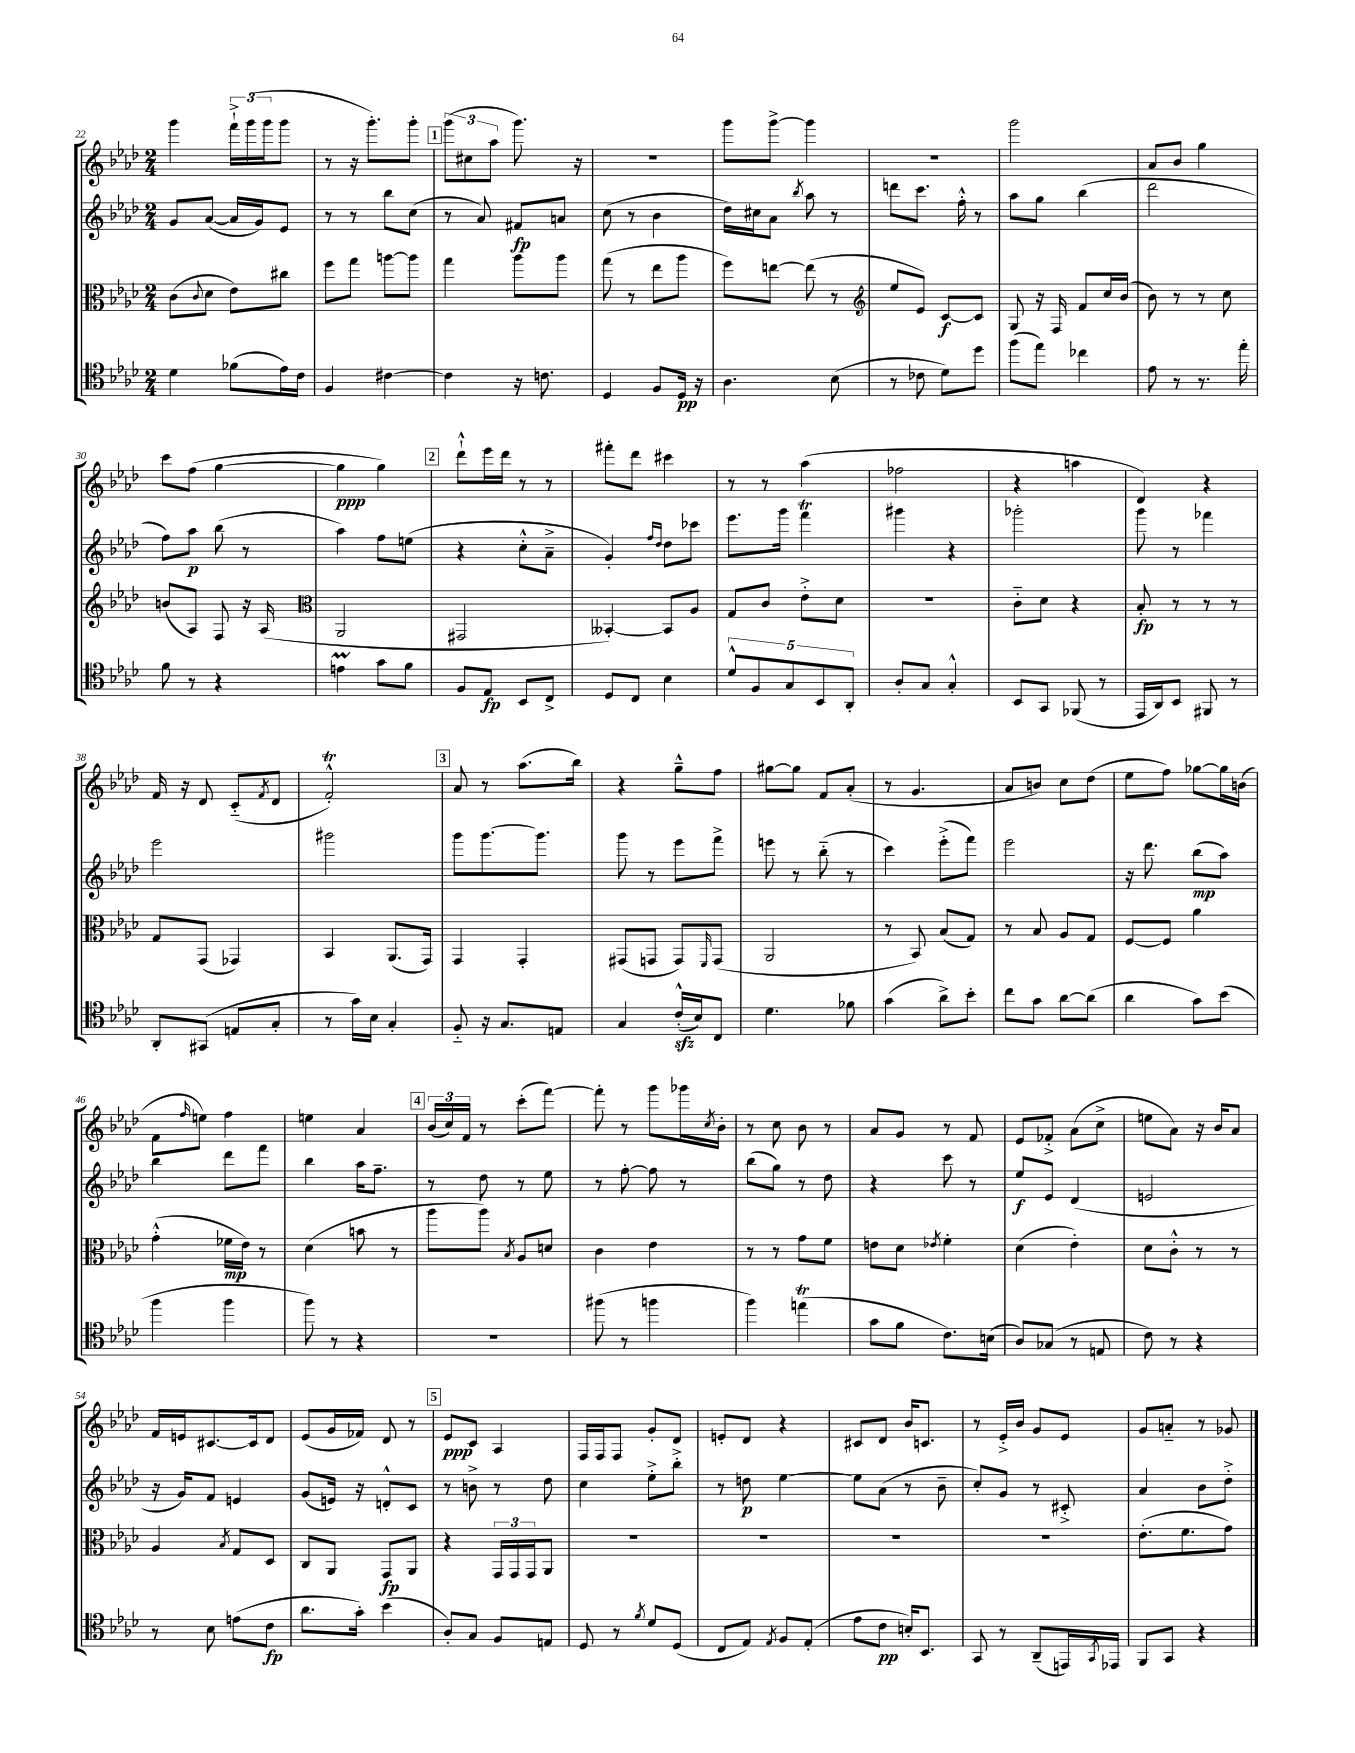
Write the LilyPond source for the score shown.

<<
\new StaffGroup <<
\new Staff = "s0" {
    \clef treble \key aes \major \numericTimeSignature \time 2/4
    g'''4 \tuplet 3/2 { f'''16-!-> g'''16( g'''16 } g'''8 |
    r8 r16 g'''8.-.) g'''8-. |
    \mark \markup { \box "1" } \tuplet 3/2 { g'''8( cis''8 aes''8 } g'''8.) r16 |
    r2 |
    g'''8 g'''8~-> g'''4 |
    R2 |
    g'''2 |
    aes'8 bes'8 g''4 |
    c'''8 f''8( g''4~ |
    g''4\ppp g''4) |
    \mark \markup { \box "2" } des'''8-!-^ ees'''16 des'''16 r8 r8 |
    fis'''8-. des'''8 cis'''4 |
    r8 r8 aes''4( |
    fes''2 |
    r4 a''4 |
    des'4) r4 |
    f'16 r16 des'8 c'8-_( \acciaccatura { f'8 } des'8 |
    f'2-.-^\trill) |
    \mark \markup { \box "3" } aes'8 r8 aes''8.( bes''16) |
    r4 g''8---^ f''8 |
    gis''8~ gis''8 f'8 aes'8-.( |
    r8 g'4. |
    aes'8 b'8) c''8 des''8( |
    ees''8 f''8) ges''8~ ges''16 b'16( |
    f'8 \grace { f''16 } e''8) f''4 |
    e''4 aes'4 |
    \mark \markup { \box "4" } \tuplet 3/2 { bes'16( c''16) f'16 } r8 c'''8-.( f'''8~) |
    f'''8-. r8 g'''8 ges'''16 \acciaccatura { c''8 } bes'16-. |
    r8 c''8 bes'8 r8 |
    aes'8 g'8 r8 f'8 |
    ees'8 fes'8-.-> aes'8( c''8-> |
    e''8 aes'8) r16 bes'16 aes'8 |
    f'16 e'16 cis'8.~ cis'16 des'8 |
    ees'8( g'16 fes'16) des'8 r8 |
    \mark \markup { \box "5" } ees'8\ppp c'8 aes4 |
    f16 f16 f8 g'8-. des'8 |
    e'8-. des'8 r4 |
    cis'8 des'8 bes'16 c'8. |
    r8 ees'16-.-> bes'16 g'8 ees'8 |
    g'8 a'8-_ r8 ges'8 \bar "|." |
}
\new Staff = "s1" {
    \clef treble \key aes \major \numericTimeSignature \time 2/4
    g'8 aes'8~( aes'16 g'16) ees'8 |
    r8 r8 bes''8 c''8( |
    \mark \markup { \box "1" } r8 aes'8) fis'8\fp a'8 |
    c''8( r8 bes'4 |
    des''16) cis''16 aes'8 \acciaccatura { bes''8 } aes''8 r8 |
    d'''8 c'''8. f''16-.-^ r8 |
    aes''8 g''8 bes''4( |
    des'''2 |
    f''8) aes''8\p bes''8( r8 |
    aes''4) f''8 e''8( |
    \mark \markup { \box "2" } r4 c''8-.-^ aes'8---> |
    g'4-.) \grace { f''16 des''16 } des''8 ces'''8 |
    ees'''8. g'''16 f'''4\trill |
    gis'''4 r4 |
    ges'''2-. |
    g'''8 r8 fes'''4 |
    ees'''2 |
    gis'''2 |
    \mark \markup { \box "3" } g'''8 g'''8.~ g'''8. |
    g'''8 r8 ees'''8 f'''8-> |
    e'''8 r8 bes''8-_( r8 |
    c'''4) ees'''8-.->( f'''8) |
    ees'''2 |
    r16 des'''8. bes''8\mp( aes''8) |
    bes''4 des'''8 f'''8 |
    bes''4 aes''16 f''8.-- |
    \mark \markup { \box "4" } r8 des''8 r8 ees''8 |
    r8 f''8~-. f''8 r8 |
    bes''8( g''8) r8 des''8 |
    r4 c'''8 r8 |
    ees''8\f ees'8 des'4( |
    e'2 |
    r16 g'16) f'8 e'4 |
    g'8( e'16) r16 d'8-.-^ c'8 |
    \mark \markup { \box "5" } r8 b'8-> r8 des''8 |
    c''4 ees''8-.-> bes''8-.-> |
    r8 d''8\p ees''4~ |
    ees''8 aes'8( r8 bes'8-- |
    c''8-.) g'8 r8 cis'8-.-> |
    aes'4 bes'8 des''8-.-> \bar "|." |
}
\new Staff = "s2" {
    \clef alto \key aes \major \numericTimeSignature \time 2/4
    c'8( \appoggiatura { c'8 } des'8 ees'8) cis''8 |
    f''8 g''8 a''8~ a''8 |
    \mark \markup { \box "1" } g''4 aes''8 aes''8 |
    g''8( r8 ees''8 aes''8 |
    f''8) e''8~ e''8( r8 |
    \clef treble ees''8 ees'8) c'8~\f c'8 |
    g8 r16 f16 f'8 c''16 bes'16( |
    bes'8) r8 r8 c''8 |
    b'8( aes8) f8 r16 aes16( |
    \clef alto aes,2 |
    \mark \markup { \box "2" } gis,2 |
    beses,4~-.) beses,8 aes8 |
    g8 c'8 ees'8-.-> des'8 |
    r2 |
    c'8-_ des'8 r4 |
    bes8-.\fp r8 r8 r8 |
    g8 g,8( ges,4) |
    bes,4 aes,8.( g,16) |
    \mark \markup { \box "3" } g,4 g,4-. |
    gis,8( g,8 g,8) \grace { f,16 } g,8( |
    aes,2 |
    r8 bes,8) bes8( g8) |
    r8 bes8 aes8 g8 |
    f8~ f8 aes'4 |
    g'4-.-^( fes'16\mp ees'16) r8 |
    des'4( b'8 r8 |
    \mark \markup { \box "4" } aes''8 aes''8) \acciaccatura { bes8 } aes8 d'8 |
    c'4 ees'4 |
    r8 r8 g'8 f'8 |
    e'8 des'8 \acciaccatura { ees'8 } f'4-. |
    des'4( ees'4-.) |
    des'8 c'8-.-^ r8 r8 |
    aes4 \acciaccatura { bes8 } g8 des8 |
    c8 aes,8 g,8\fp aes,8 |
    \mark \markup { \box "5" } r4 \tuplet 3/2 { g,16 g,16 g,16 } aes,8 |
    R2 |
    R2 |
    R2 |
    R2 |
    ees'8.-.( f'8. g'8) \bar "|." |
}
\new Staff = "s3" {
    \clef tenor \key aes \major \numericTimeSignature \time 2/4
    des'4 fes'8( ees'16) c'16 |
    f4 cis'4~ |
    \mark \markup { \box "1" } cis'4 r16 c'8. |
    des4 f8 des16\pp r16 |
    aes4. bes8( |
    r8 ces'8 des'8) des''8 |
    f''8( ees''8) ces''4 |
    ees'8 r8 r8. ees''16-. |
    f'8 r8 r4 |
    e'4\prall g'8 f'8 |
    \mark \markup { \box "2" } f8 ees8\fp bes,8 c8-> |
    des8 c8 bes4 |
    \tuplet 5/4 { des'8-^ f8 g8 bes,8 aes,8-. } |
    aes8-. g8 g4-.-^ |
    bes,8 g,8 fes,8( r8 |
    ees,16 aes,16) bes,8 fis,8 r8 |
    aes,8-. gis,8( e8 g8-. |
    r8 g'16) bes16 g4-. |
    \mark \markup { \box "3" } f8-_ r16 g8. e8 |
    g4 c'16-.-^\sfz( bes16) c8 |
    des'4. fes'8 |
    g'4( aes'8->) bes'8-. |
    c''8 g'8 aes'8~ aes'8( |
    aes'4 g'8) bes'8( |
    f''4 f''4 |
    f''8) r8 r4 |
    \mark \markup { \box "4" } r2 |
    fis''8( r8 f''4 |
    f''4) e''4\trill( |
    g'8 f'8 c'8.) b16( |
    aes8) ges8( r8 e8 |
    c'8) r8 r4 |
    r8 bes8 e'8( c'8\fp |
    aes'8. g'16-.) bes'4( |
    \mark \markup { \box "5" } aes8-.) g8 f8 e8 |
    des8 r8 \acciaccatura { f'8 } des'8 des8( |
    c8 ees8) \acciaccatura { ees8 } f8 ees8-.( |
    ees'8 c'8\pp b16-.) bes,8. |
    g,8 r8 aes,8--( e,16) \acciaccatura { g,8 } ees,16 |
    f,8 g,8 r4 \bar "|." |
}
>>
>>
\layout { \context { \Score currentBarNumber = #22 } }
